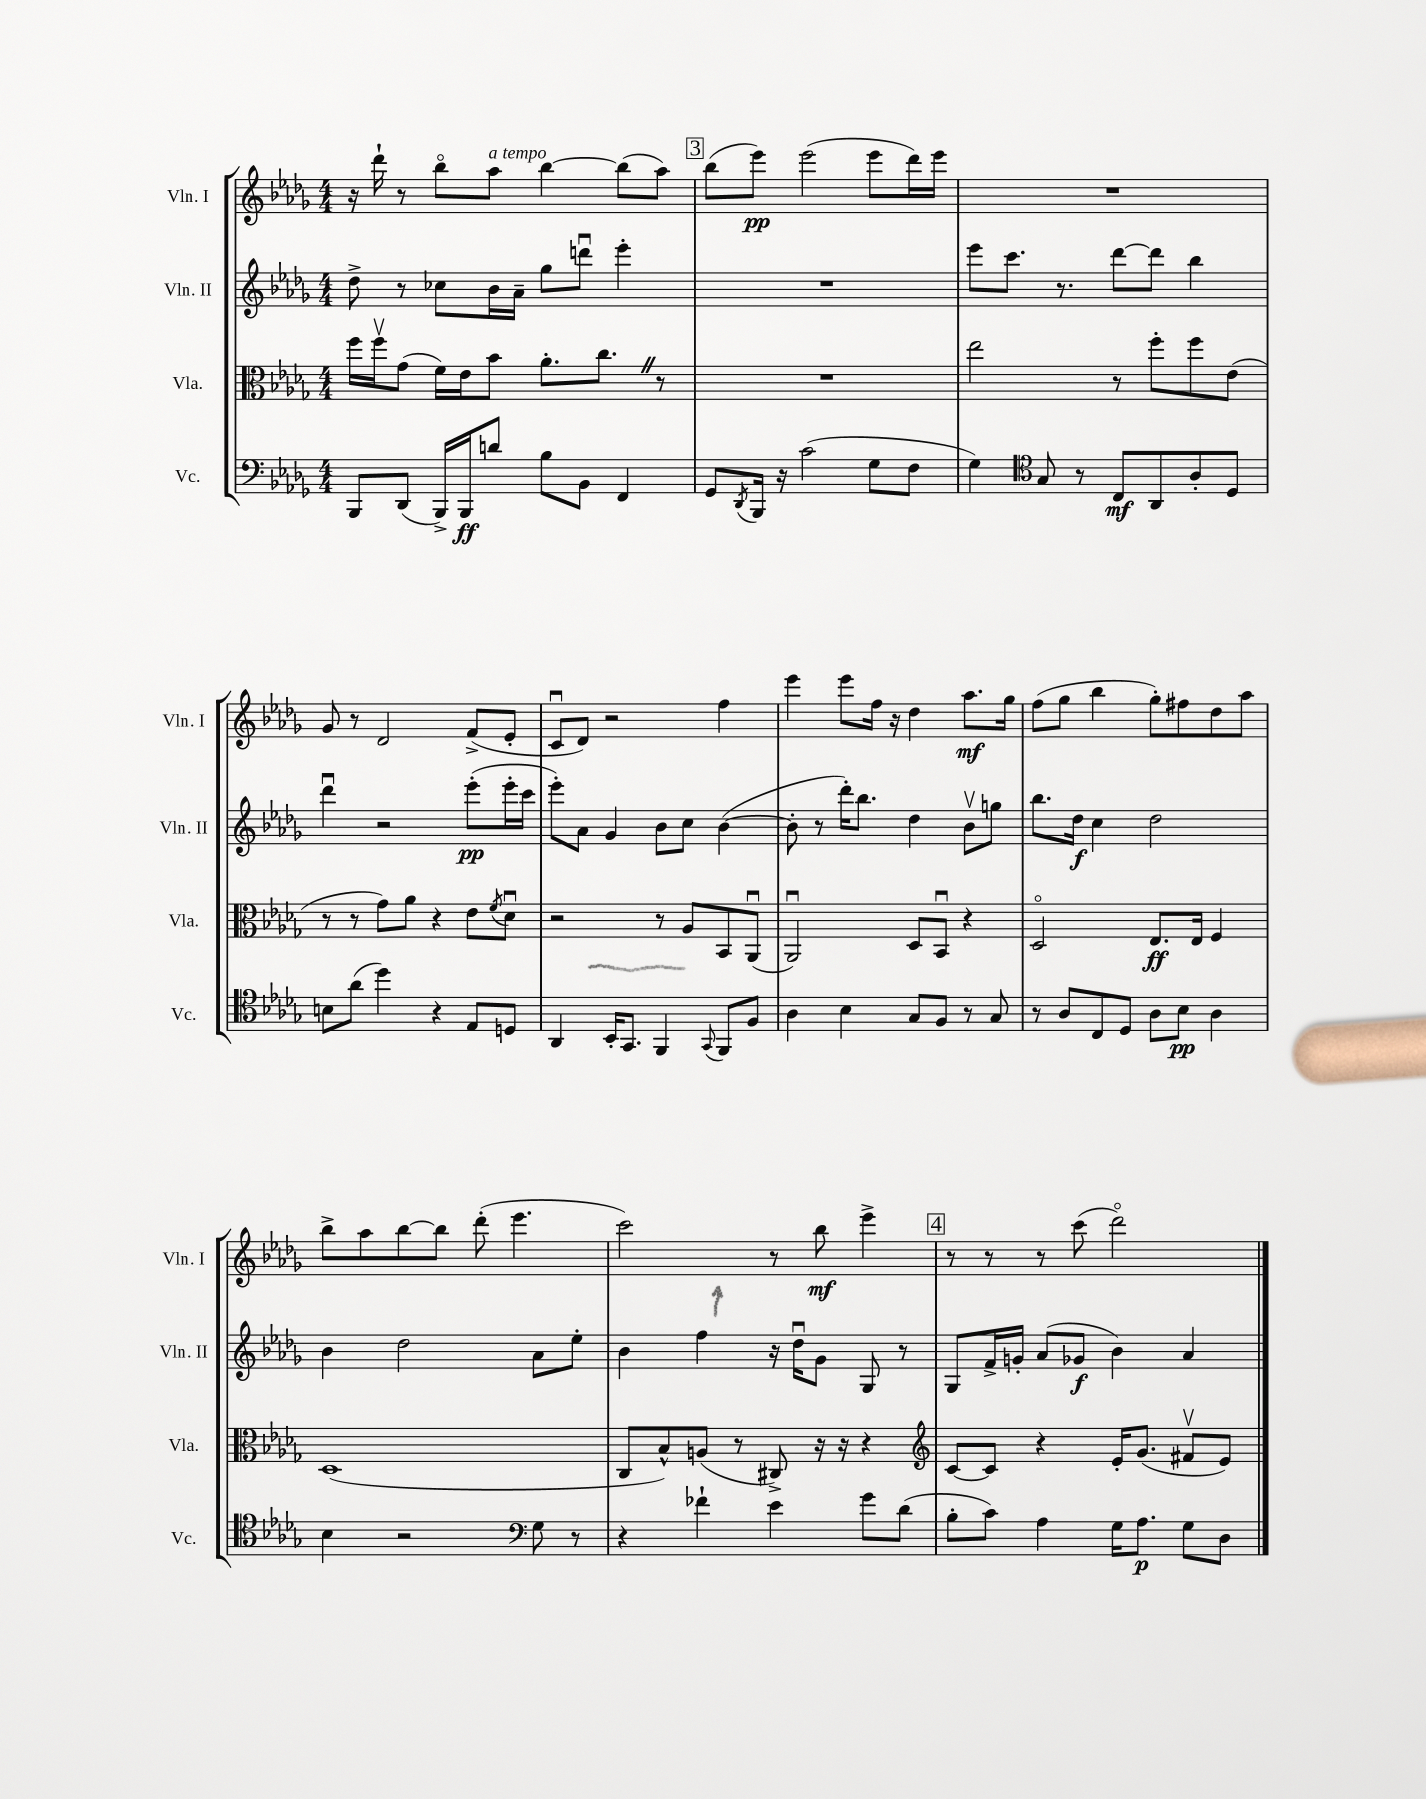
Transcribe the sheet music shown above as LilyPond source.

<<
\new StaffGroup <<
\new Staff = "s0" \with { instrumentName = "Vln. I" shortInstrumentName = "Vln. I" } {
    \clef treble \key des \major \numericTimeSignature \time 4/4
    r16 des'''16-! r8 bes''8\flageolet aes''8^\markup { \italic "a tempo" } bes''4~ bes''8( aes''8) |
    \mark \markup { \box "3" } bes''8( ees'''8\pp) ees'''2( ees'''8 des'''16) ees'''16 |
    R1 |
    ges'8 r8 des'2 f'8->( ees'8-. |
    c'8\downbow des'8) r2 f''4 |
    ees'''4 ees'''8 f''16 r16 des''4 aes''8.\mf ges''16 |
    f''8( ges''8 bes''4 ges''8-.) fis''8 des''8 aes''8 |
    bes''8-> aes''8 bes''8~ bes''8 des'''8-.( ees'''4. |
    c'''2) r8 bes''8\mf ees'''4-> |
    \mark \markup { \box "4" } r8 r8 r8 c'''8( des'''2\flageolet) \bar "|." |
}
\new Staff = "s1" \with { instrumentName = "Vln. II" shortInstrumentName = "Vln. II" } {
    \clef treble \key des \major \numericTimeSignature \time 4/4
    des''8-> r8 ces''8 bes'16 aes'16-- ges''8 d'''8\downbow ees'''4-. |
    \mark \markup { \box "3" } R1 |
    ees'''8 c'''8. r8. des'''8~ des'''8 bes''4 |
    des'''4\downbow r2 ees'''8-.\pp( ees'''16-. c'''16 |
    ees'''8-.) aes'8 ges'4 bes'8 c''8 bes'4~( |
    bes'8-. r8 des'''16-.) bes''8. des''4 bes'8\upbow g''8 |
    bes''8. des''16\f c''4 des''2 |
    bes'4 des''2 aes'8 ees''8-. |
    bes'4 f''4 r16 des''16\downbow ges'8 ges8 r8 |
    \mark \markup { \box "4" } ges8 f'16-> g'16-. aes'8( ges'8\f bes'4) aes'4 \bar "|." |
}
\new Staff = "s2" \with { instrumentName = "Vla." shortInstrumentName = "Vla." } {
    \clef alto \key des \major \numericTimeSignature \time 4/4
    f''16 f''16\upbow ges'8( f'16) ees'16 bes'8 aes'8.-. c''8. \once \override BreathingSign.text = \markup { \musicglyph "scripts.caesura.straight" } \breathe r8 |
    \mark \markup { \box "3" } R1 |
    ees''2 r8 f''8-. f''8 ees'8( |
    r8 r8 ges'8) aes'8 r4 ees'8 \acciaccatura { f'8 } des'8\downbow |
    r2 r8 aes8 bes,8 aes,8\downbow( |
    aes,2\downbow) des8 bes,8\downbow r4 |
    des2\flageolet ees8.\ff ees16 f4 |
    des1( |
    c8 bes8-^) a8( r8 cis8->) r16 r16 r4 |
    \mark \markup { \box "4" } \clef treble c'8~ c'8 r4 ees'16-. ges'8.( fis'8\upbow ees'8) \bar "|." |
}
\new Staff = "s3" \with { instrumentName = "Vc." shortInstrumentName = "Vc." } {
    \clef bass \key des \major \numericTimeSignature \time 4/4
    bes,,8 des,8( bes,,16->) bes,,16\ff d'8 bes8 bes,8 f,4 |
    \mark \markup { \box "3" } ges,8 \acciaccatura { des,8 } bes,,16 r16 c'2( ges8 f8 |
    ges4) \clef tenor ges8 r8 c8\mf aes,8 aes8-. des8 |
    b8 aes'8( des''4) r4 ees8 d8 |
    aes,4 bes,16-. ges,8. f,4 \appoggiatura { ges,8 } f,8 f8 |
    aes4 bes4 ges8 f8 r8 ges8 |
    r8 aes8 c8 des8 aes8 bes8\pp aes4 |
    bes4 r2 \clef bass ges8 r8 |
    r4 fes'4-! ees'4 ges'8 des'8( |
    \mark \markup { \box "4" } bes8-. c'8) aes4 ges16 aes8.\p ges8 des8 \bar "|." |
}
>>
>>
\layout { \context { \Score \remove "Bar_number_engraver" } }
